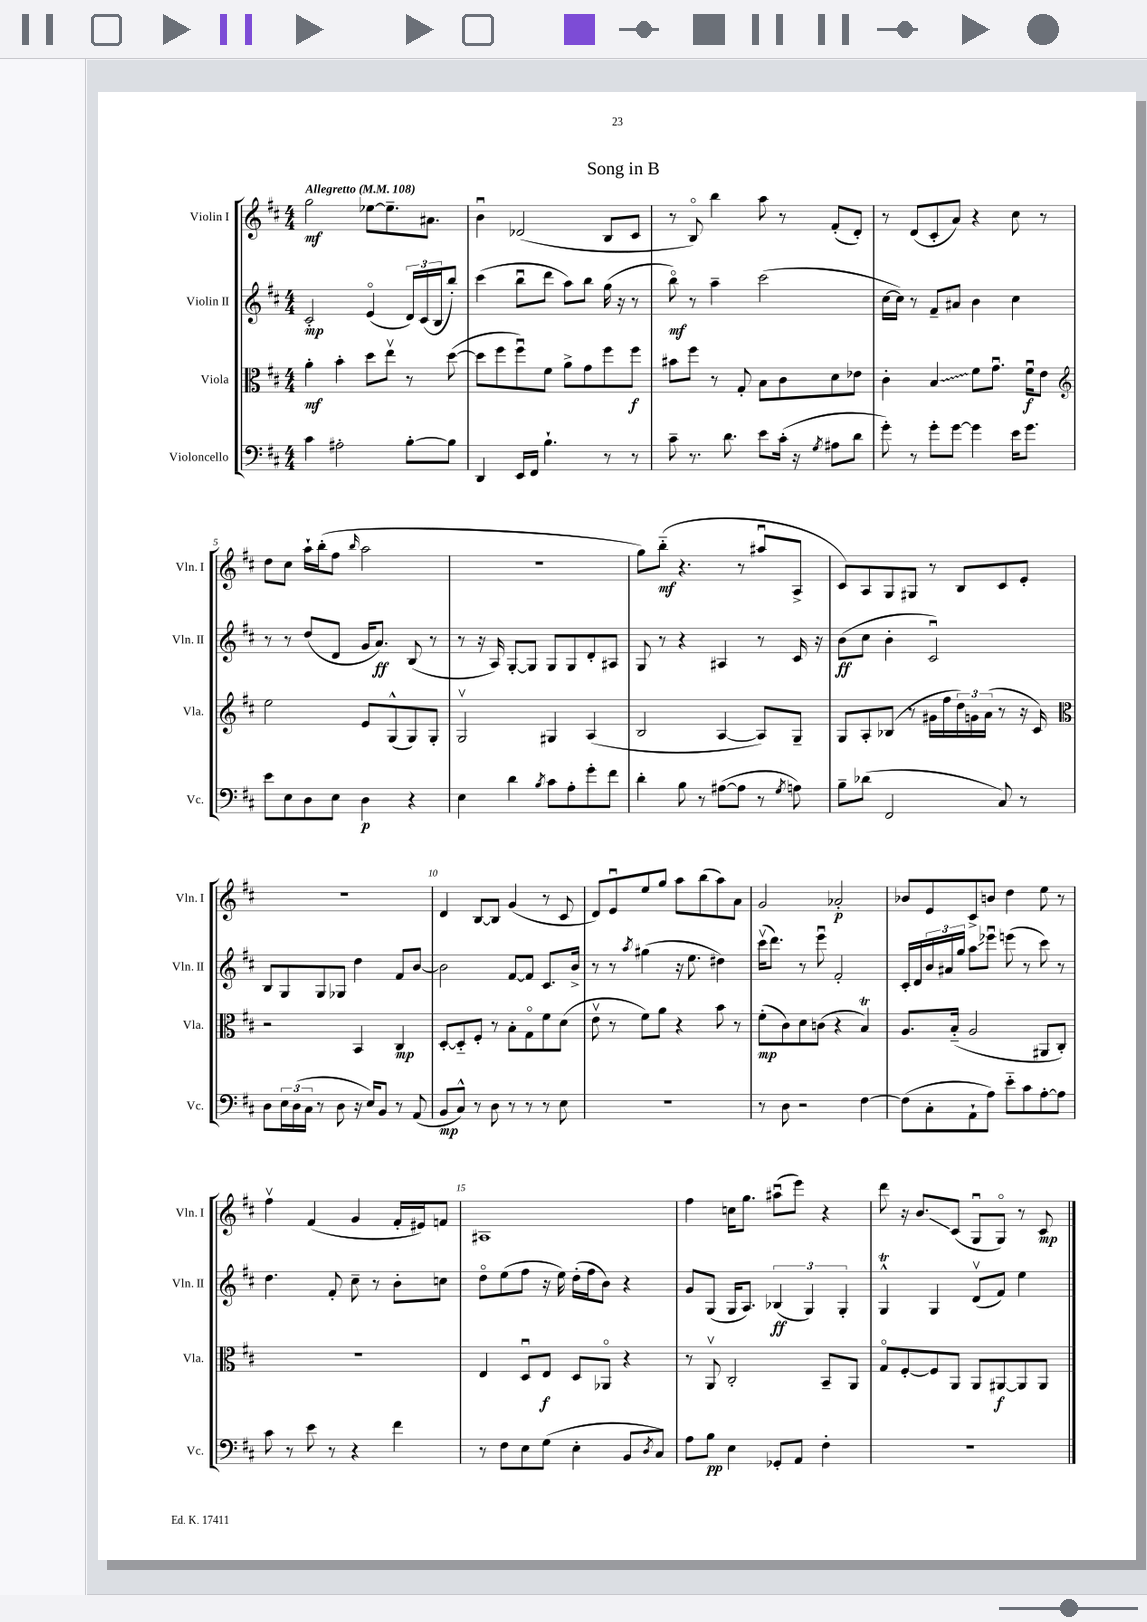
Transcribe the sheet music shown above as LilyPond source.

\header { title = "Song in B" }
<<
\new StaffGroup <<
\new Staff = "s0" \with { instrumentName = "Violin I" shortInstrumentName = "Vln. I" } {
    \clef treble \key d \major \numericTimeSignature \time 4/4 \tempo "Allegretto" 4 = 108
    g''2\mf ees''8~ ees''8.-- ais'8. |
    b'4\downbow des'2( b8 cis'8 |
    r8 b8\flageolet) b''4 a''8 r8 fis'8-.( d'8-.) |
    r8 d'8( cis'8-. a'8) r4 cis''8 r8 |
    d''8 cis''8 a''16-! b''16-.( fis''8 \grace { b''16 } a''2 |
    R1 |
    g''8) b''8-_\mf( r4. r8 ais''8\downbow a8-> |
    cis'8) a8 g8 gis8 r8 b8 cis'8 e'8-. |
    R1 |
    d'4 b8~ b8 g'4( r8 cis'8 |
    d'8) e'8\downbow e''8 g''8 a''8 b''8( a''8) a'8 |
    g'2 aes'2-.\p |
    bes'8 e'8 cis'8-> b'8 d''4 e''8 r8 |
    fis''4\upbow fis'4( g'4 fis'16-. eis'16) f'8 |
    ais1 |
    fis''4 c''16 g''8. ais''8\downbow( e'''8) r4 |
    d'''8 r16 b'8.\glissando cis'8( g8\downbow g8\flageolet) r8 cis'8\mp \bar "|." |
}
\new Staff = "s1" \with { instrumentName = "Violin II" shortInstrumentName = "Vln. II" } {
    \clef treble \key d \major \numericTimeSignature \time 4/4
    cis'2-.\mp e'4\flageolet( \tuplet 3/2 { d'16) cis'16( b16 } b''8-.) |
    cis'''4( b''8\downbow d'''8 a''8) b''8 g''16( r16 r8 |
    b''8\flageolet\mf) r8 a''4-- cis'''2( |
    cis''16~ cis''16) r8 fis'8-- ais'8 b'4 cis''4 |
    r8 r8 d''8( d'8 g'16 a'8.\ff) b8( r8 |
    r8 r16 a16) g8~-. g8 g8 g8 d'8-. ais8 |
    g8 r8 r4 ais4 r8 cis'16 r16 |
    b'8\ff( cis''8 b'4-. cis'2\downbow) |
    b8 g8 g8 ges8 d''4 fis'8 b'8~ |
    b'2 fis'8~ fis'8 cis'8. b'16-> |
    r8 r8 \acciaccatura { a''8 } gis''4( r16 e''8. dis''4) |
    cis'''16\upbow( d'''8.) r8 e'''8\downbow fis'2-. |
    cis'16-. d'16 \tuplet 3/2 { b'16 ais'16 g''16 } a''8\glissando ees'''8\downbow e'''8( r8 cis'''8) r8 |
    d''4. fis'8-. cis''8-- r8 b'8-. c''8 |
    d''8\flageolet e''8( fis''8 r16 e''16) d''16-.( fis''16 b'8) r4 |
    g'8 g8( g16 a8.) \tuplet 3/2 { bes4\ff( g4) g4-. } |
    g4-^\trill g4 d'8\upbow( fis'8) e''4 \bar "|." |
}
\new Staff = "s2" \with { instrumentName = "Viola" shortInstrumentName = "Vla." } {
    \clef alto \key d \major \numericTimeSignature \time 4/4
    a'4-.\mf b'4-. d''8 e''8\upbow r8 d''8~( |
    d''8 fis''8 fis''8\downbow) fis'8 a'8-> g'8 fis''8 fis''8\f |
    bis'8 fis''8 r8 g8-. b8 cis'8 d'8 ees'8 |
    cis'4-. \once \override Glissando.style = #'zigzag b4\glissando fis'8 g'8.\downbow fis'16\downbow\f e'8 |
    \clef treble e''2 e'8 g8-^( g8) g8-. |
    g2\upbow gis4 a4( |
    b2 a4~ a8) g8-- |
    g8 a8-. bes8( r8 gis'16 fis''16 \tuplet 3/2 { d''16) g'16 a'16( } r8 r16 cis'16) |
    \clef alto r2 b,4 cis4\mp |
    d8~-. d8-_ fis8-. r8 b8-. g8\flageolet fis'8 d'8( |
    e'8\upbow r8 fis'8) a'8 r4 b'8 r8 |
    fis'8-.\mp( cis'8) d'8 c'8( r4 b4\trill) |
    a8. b16-_( a2 ais,8 cis8-.) |
    R1 |
    e4 d8\downbow e8\f d8 aes,8\flageolet r4 |
    r8 a,8\upbow cis2-. b,8-- a,8 |
    g8\flageolet fis8~-. fis8 a,8 a,8 ais,8~\f ais,8 ais,8 \bar "|." |
}
\new Staff = "s3" \with { instrumentName = "Violoncello" shortInstrumentName = "Vc." } {
    \clef bass \key d \major \numericTimeSignature \time 4/4
    cis'4 ais2-. b8~-. b8 |
    d,4 e,16 fis,16 b4.-! r8 r8 |
    cis'8-- r8. d'8. e'8 cis'16-.( r16 \acciaccatura { g8 } ais8 d'8 |
    g'8-.) r8 g'8-. g'8~ g'4 e'16 g'8. |
    e'8 e8 d8 e8 d4\p r4 |
    e4 d'4 \acciaccatura { b8 } cis'8 a8-. g'8-. fis'8 |
    d'4-. b8 r8 ais8~( ais8 r8 \acciaccatura { g8 } a8) |
    b8-- des'8( fis,2 cis8) r8 |
    d8 \tuplet 3/2 { e16 d16( cis16 } r8 d8 r16 e16) b,8 r8 a,8( |
    b,8\mp cis8-^) r8 d8 r8 r8 r8 e8 |
    R1 |
    r8 d8 r2 fis4~ |
    fis8( cis8-. a,8-! a8) e'8-_ cis'8 a8~-. a8 |
    cis'8 r8 e'8 r8 r4 fis'4 |
    r8 fis8 e8 g8( e4-. b,8 \acciaccatura { d8 } cis8) |
    a8 b8\pp e4 ges,8-. a,8 fis4-. |
    R1 \bar "|." |
}
>>
>>
\layout { \context { \Score \override BarNumber.break-visibility = ##(#f #t #t) barNumberVisibility = #(every-nth-bar-number-visible 5) } }
